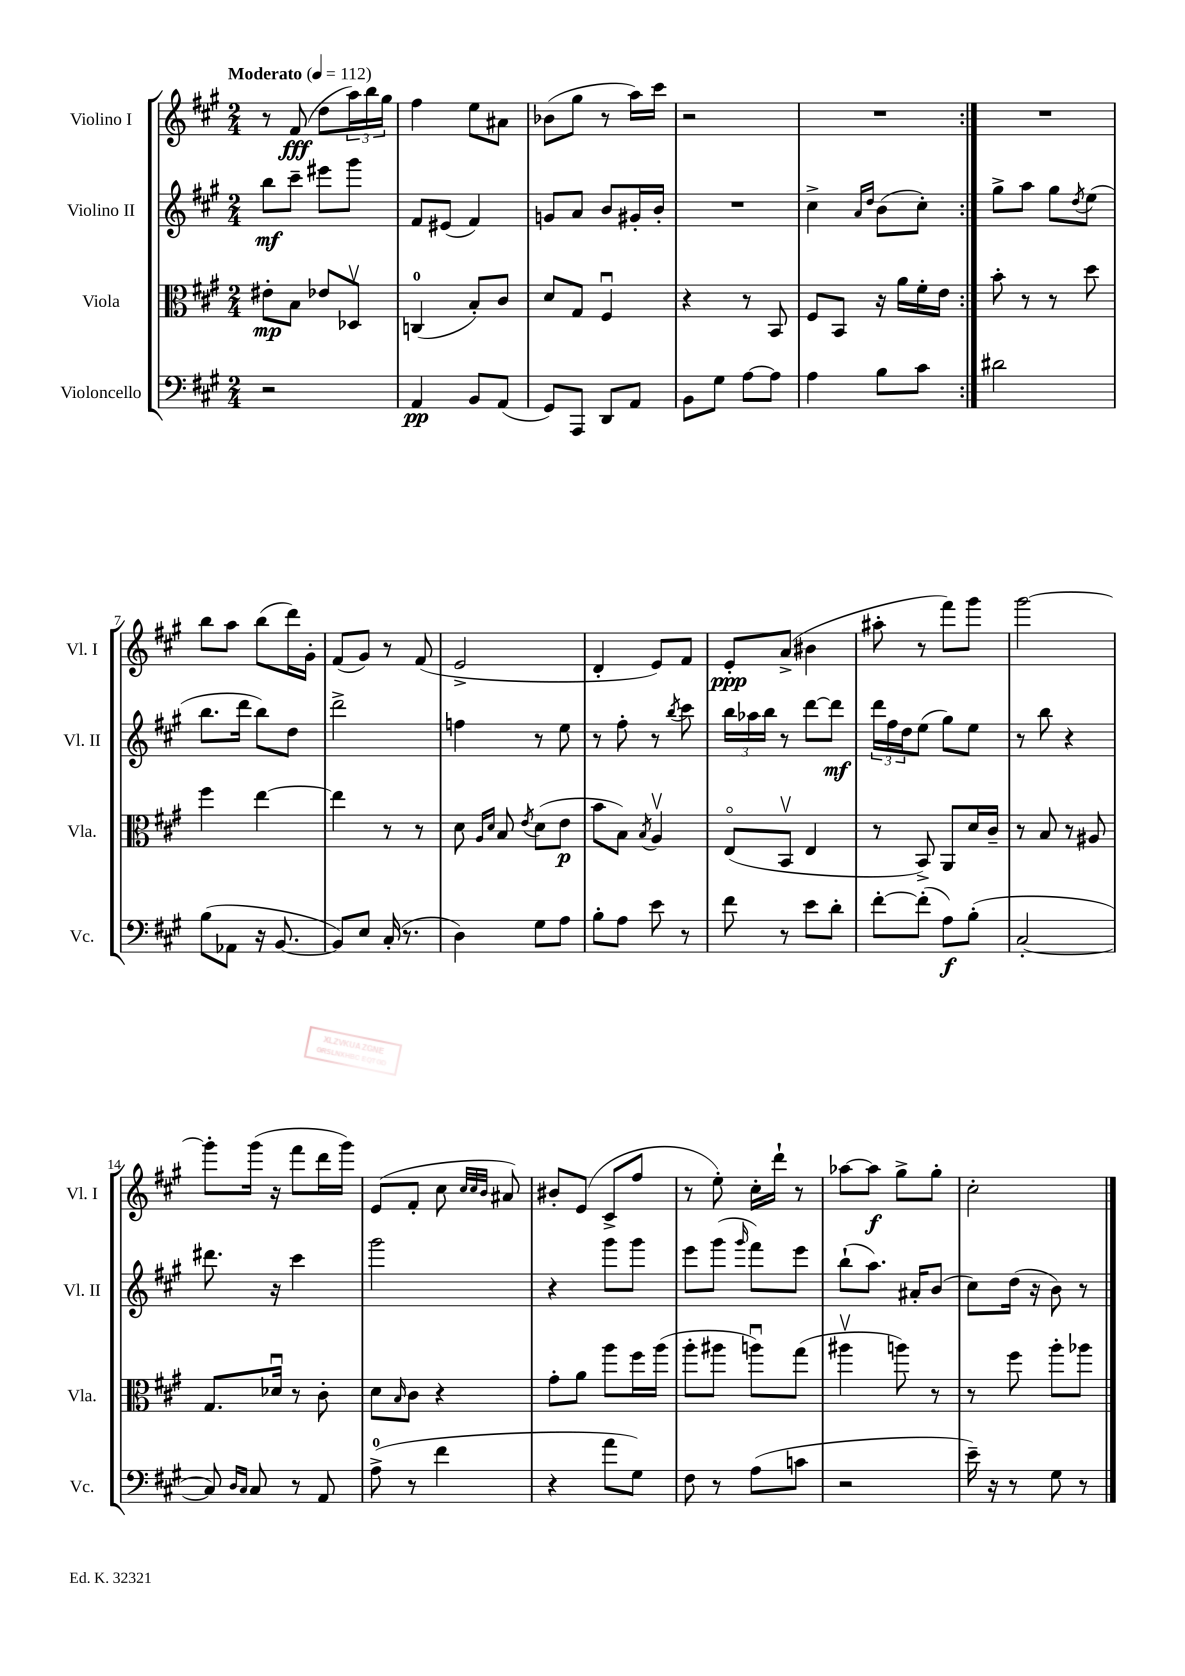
<<
\new StaffGroup <<
\new Staff = "s0" \with { instrumentName = "Violino I" shortInstrumentName = "Vl. I" } {
    \clef treble \key a \major \numericTimeSignature \time 2/4 \tempo "Moderato" 4 = 112
    \repeat volta 2 { r8 fis'8\fff( d''8 \tuplet 3/2 { a''16) b''16 gis''16 } |
    fis''4 e''8 ais'8 |
    bes'8( gis''8 r8 a''16) cis'''16 |
    r2 |
    R2 | }
    R2 |
    b''8 a''8 b''8( d'''16) gis'16-. |
    fis'8( gis'8) r8 fis'8( |
    e'2-> |
    d'4-. e'8) fis'8 |
    e'8-.\ppp a'8->( bis'4 |
    ais''8-. r8 fis'''8) gis'''8 |
    gis'''2~ |
    gis'''8-. gis'''16( r16 fis'''8 d'''16 gis'''16) |
    e'8( fis'8-. cis''8 \grace { cis''32 cis''32 b'32 } ais'8) |
    bis'8-. e'8( cis'8-> fis''8 |
    r8 e''8-.) cis''16-. d'''16-! r8 |
    aes''8~ aes''8\f gis''8-> gis''8-. |
    cis''2-. \bar "|." |
}
\new Staff = "s1" \with { instrumentName = "Violino II" shortInstrumentName = "Vl. II" } {
    \clef treble \key a \major \numericTimeSignature \time 2/4
    \repeat volta 2 { b''8\mf cis'''8-- eis'''8 gis'''8 |
    fis'8 eis'8( fis'4) |
    g'8 a'8 b'8 gis'16-. b'16-. |
    R2 |
    cis''4-> \grace { a'16 d''16 } b'8( cis''8-.) | }
    gis''8-> a''8 gis''8 \acciaccatura { d''8 } e''8( |
    b''8. d'''16 b''8) d''8 |
    d'''2-> |
    f''4 r8 e''8 |
    r8 fis''8-. r8 \acciaccatura { b''8 } cis'''8 |
    \tuplet 3/2 { b''16 aes''16 b''16 } r8 d'''8~ d'''8\mf |
    \tuplet 3/2 { d'''16 fis''16 d''16 } e''8( gis''8) e''8 |
    r8 b''8 r4 |
    dis'''8. r16 cis'''4 |
    gis'''2 |
    r4 gis'''8 gis'''8 |
    e'''8 gis'''8( \grace { gis'''16 } fis'''8) e'''8 |
    b''8-!( a''8.) ais'16-. b'8( |
    cis''8) d''16( r16 b'8) r8 \bar "|." |
}
\new Staff = "s2" \with { instrumentName = "Viola" shortInstrumentName = "Vla." } {
    \clef alto \key a \major \numericTimeSignature \time 2/4
    \repeat volta 2 { eis'8-.\mp b8 ees'8 des8\upbow |
    c4-0( b8-.) cis'8 |
    d'8 gis8 fis4\downbow |
    r4 r8 b,8 |
    fis8 b,8 r16 a'16 fis'16-. e'16 | }
    b'8-. r8 r8 d''8 |
    fis''4 e''4~ |
    e''4 r8 r8 |
    d'8 \grace { a16 d'16 } b8 \acciaccatura { e'8 } d'8( e'8\p |
    b'8 b8) \acciaccatura { b8 } a4\upbow |
    e8\flageolet( b,8\upbow e4 |
    r8 b,8->) a,8 d'16 cis'16-- |
    r8 b8 r8 ais8 |
    gis8. des'16\downbow r8 cis'8-. |
    d'8 \grace { b16 } cis'8 r4 |
    gis'8-. a'8 a''8 fis''16 a''16( |
    a''8-. ais''8 a''8\downbow) gis''8( |
    ais''4\upbow a''8) r8 |
    r8 fis''8 a''8-. aes''8 \bar "|." |
}
\new Staff = "s3" \with { instrumentName = "Violoncello" shortInstrumentName = "Vc." } {
    \clef bass \key a \major \numericTimeSignature \time 2/4
    \repeat volta 2 { r2 |
    a,4\pp b,8 a,8( |
    gis,8) a,,8 d,8 a,8 |
    b,8 gis8 a8~ a8 |
    a4 b8 cis'8 | }
    dis'2 |
    b8( aes,8 r16 b,8.~ |
    b,8) e8 cis16-.( r8. |
    d4) gis8 a8 |
    b8-. a8 e'8 r8 |
    fis'8 r8 e'8 d'8-. |
    fis'8~-. fis'8-.( a8\f) b8-.( |
    cis2~-. |
    cis8) \grace { d16 cis16 } cis8 r8 a,8 |
    a8-0->( r8 fis'4 |
    r4 a'8 gis8) |
    fis8 r8 a8( c'8 |
    r2 |
    e'16--) r16 r8 gis8 r8 \bar "|." |
}
>>
>>
